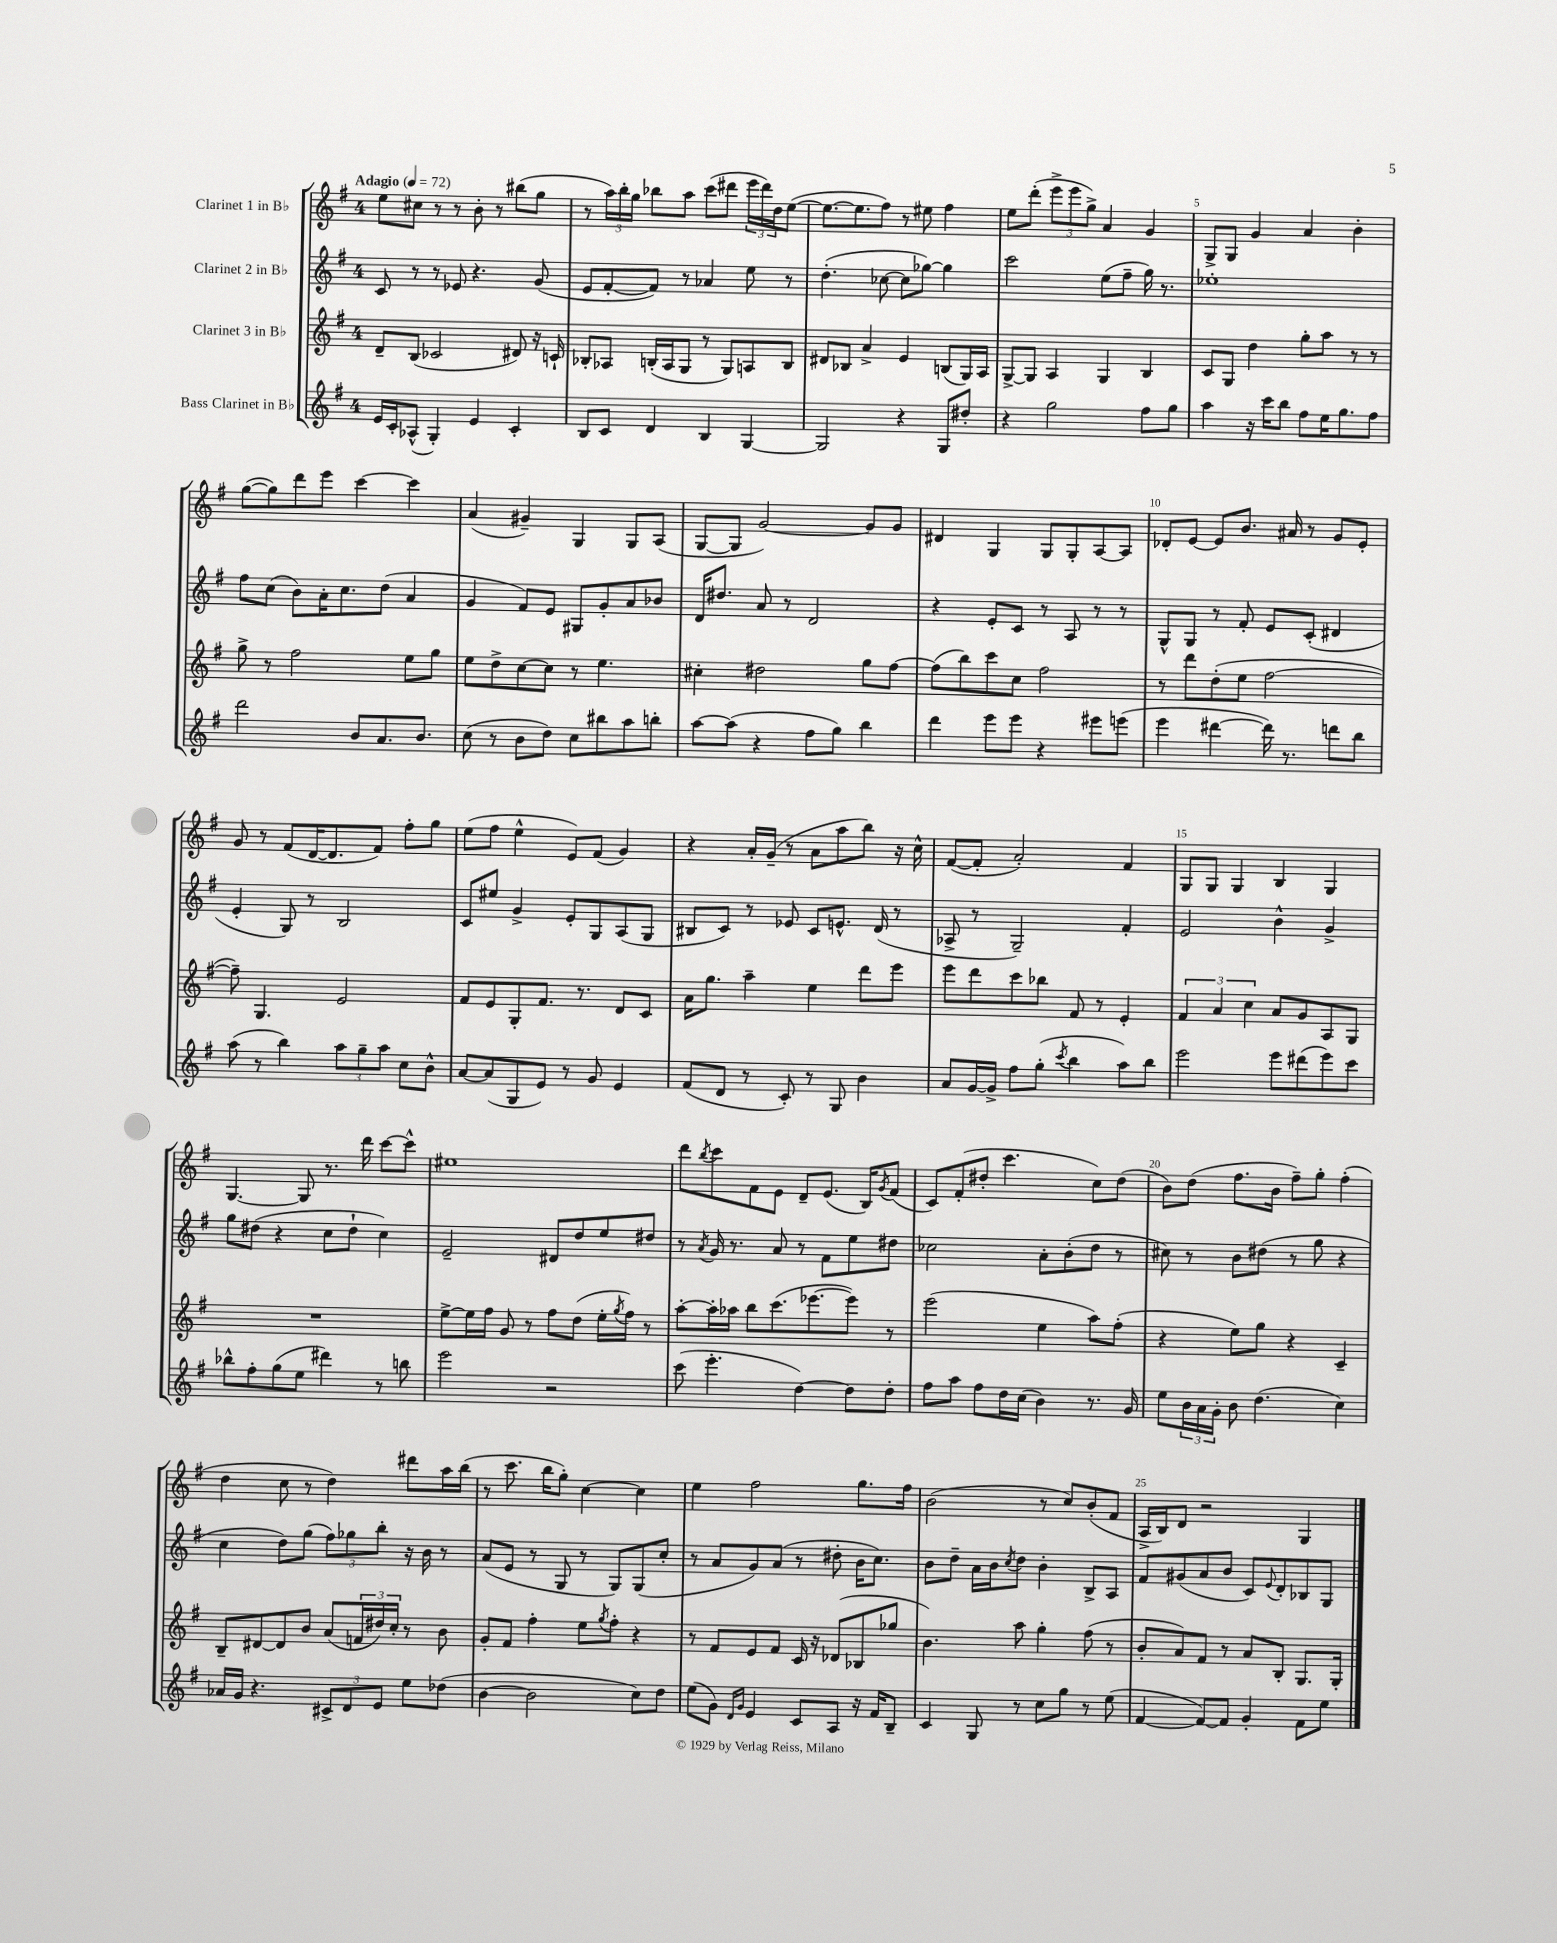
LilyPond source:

<<
\new StaffGroup <<
\new Staff = "s0" \with { instrumentName = "Clarinet 1 in Bb" } {
    \clef treble \key g \major \once \override Staff.TimeSignature.style = #'single-digit \time 4/4 \tempo "Adagio" 4 = 72
    e''8 cis''8 r8 r8 b'8-. r8 bis''8( g''8 |
    r8 \tuplet 3/2 { a''16) b''16-. g''16 } bes''8 a''8 c'''8( dis'''8 \tuplet 3/2 { e'''16 dis'''16) d''16 } e''8~( |
    e''8.~ e''8. fis''8) r8 eis''8 fis''4 |
    e''8 d'''8-.( \tuplet 3/2 { e'''8-> e'''8 g''8->) } a'4 g'4 |
    g8-> g8 g'4 a'4 b'4-. |
    g''8~( g''8) d'''8 e'''8 c'''4~ c'''4 |
    a'4( gis'4--) g4 g8 a8( |
    g8~ g8 g'2~) g'8 g'8 |
    dis'4 g4 g8 g8-. a8~ a8 |
    des'8-. e'8~ e'8 b'8. ais'16 r8 g'8 e'8-. |
    g'8 r8 fis'8( d'16~ d'8. fis'8) fis''8-. g''8 |
    e''8( fis''8 e''4-^ e'8) fis'8( g'4) |
    r4 a'16-. g'16--( r8 a'8 a''8 b''8) r16 c''16-^ |
    fis'8~( fis'8-. a'2-.) fis'4 |
    g8 g8 g4 b4 g4 |
    g4.~ g8 r8. d'''16 c'''8~ c'''8-^ |
    eis''1 |
    d'''8 \acciaccatura { b''8 } c'''8 fis'8 e'8 d'8-- e'8.( b16) \acciaccatura { g'8 } fis'8( |
    c'8) fis'8-.( dis''8-. c'''4. c''8) dis''8( |
    b'8) d''8( fis''8. b'16 fis''8--) g''8-. fis''4-.( |
    d''4 c''8 r8 d''4) dis'''8 a''16 b''16( |
    r8 c'''8. b''16 g''8-.) c''4~ c''4 |
    e''4 fis''2 g''8. fis''16 |
    b'2( r8 c''8) b'8-.( fis'8 |
    a16-> b16) d'8 r2 g4 \bar "|." |
}
\new Staff = "s1" \with { instrumentName = "Clarinet 2 in Bb" } {
    \clef treble \key g \major \once \override Staff.TimeSignature.style = #'single-digit \time 4/4
    c'8 r8 r8 ees'8 r4. g'8( |
    e'8 fis'8~-. fis'8) r8 aes'4 e''8 r8 |
    d''4.-.( ces''8~ ces''8 ges''8~) ges''4 |
    c'''2 e''8( fis''8-- g''16) r8. |
    ees''1-. |
    fis''8 c''8( b'8) a'16-. c''8. d''8( a'4 |
    g'4 fis'8) e'8 gis8 g'8-. a'8 bes'8 |
    d'16 dis''8. a'8 r8 d'2 |
    r4 e'8-. c'8 r8 a8 r8 r8 |
    g8-^ g8 r8 fis'8-. e'8 c'8-.( dis'4 |
    e'4-. g8) r8 b2 |
    c'8 eis''8 g'4-> e'8-. g8 a8( g8 |
    bis8 c'8) r8 ees'8 c'8 e'8.-^ d'16( r8 |
    aes8-> r8 g2--) fis'4-. |
    e'2 b'4-^ g'4-> |
    g''8 dis''8( r4 c''8 dis''8-! c''4) |
    e'2-- dis'8 d''8 e''8 dis''8 |
    r8 \acciaccatura { a'8 } g'16 r8. a'8 r8 fis'8 e''8 dis''8 |
    ces''2 a'8-. b'8-.( d''8 r8 |
    cis''8) r8 b'8 dis''8( r8 g''8 r4 |
    c''4 d''8) g''8( \tuplet 3/2 { fis''8) ges''8 b''8-. } r16 b'16 r8 |
    a'8( e'8 r8 g8 r8 g8) g8( c''8-. |
    r8 a'8 g'8) a'8( r8 dis''8-. b'16 c''8.) |
    b'8 d''8-- a'16 b'16 \acciaccatura { c''8 } d''8 b'4-. b8-> a8 |
    fis'8 gis'8( a'8 b'8 c'8) \appoggiatura { e'8 } d'8-. bes8 g8 \bar "|." |
}
\new Staff = "s2" \with { instrumentName = "Clarinet 3 in Bb" } {
    \clef treble \key g \major \once \override Staff.TimeSignature.style = #'single-digit \time 4/4
    d'8-- b8( ces'2 dis'8) r16 c'16-! |
    bes8-. aes8 b16-.( aes16 g8 r8 g8) a8 b8 |
    dis'8 bes8 a'4-> e'4 b8( g16) a16 |
    g8~-> g8 a4 g4 b4 |
    c'8 g8 d''4 g''8-. a''8 r8 r8 |
    g''8-> r8 fis''2 e''8 g''8 |
    e''8 d''8-> c''8~ c''8 r8 e''4. |
    cis''4-. dis''2 g''8 fis''8~ |
    fis''8( b''8) c'''8 c''8 fis''2 |
    r8 d'''8 d''8-.( e''8 fis''2~ |
    fis''8--) g4. e'2 |
    fis'8 e'8 g8-. fis'8. r8. d'8 c'8 |
    a'16 g''8. a''4-- e''4 d'''8 e'''8 |
    e'''8 d'''8 c'''8 bes''8 fis'8 r8 e'4-. |
    \tuplet 3/2 { fis'4 a'4 c''4 } a'8 g'8 a8 g8 |
    R1 |
    e''8~-> e''16 fis''16 g'8 r8 fis''8 d''8( e''16-. \acciaccatura { g''8 } fis''16) r8 |
    a''8~-. a''16-. aes''16 b''8 c'''8.( ees'''8.~ ees'''8) r8 |
    e'''2( e''4 a''8) fis''8-.( |
    r4 e''8) g''8 r4 c'4-- |
    b8-- dis'8~ dis'8 b'8 a'8( \tuplet 3/2 { f'16 dis''16) c''16-. } r8 b'8 |
    g'8-. fis'8 fis''4-. e''8 \acciaccatura { g''8 } fis''8-. r4 |
    r8 fis'8 e'8 fis'8 c'16 r16 des'8( bes8 ges''8 |
    b'4.) a''8 g''4-. fis''8( r8 |
    b'8-. a'8) fis'8 r8 a'8 b8-. g8. g16-. \bar "|." |
}
\new Staff = "s3" \with { instrumentName = "Bass Clarinet in Bb" } {
    \clef treble \key g \major \once \override Staff.TimeSignature.style = #'single-digit \time 4/4
    e'16 c'16-. aes8-^( g4-.) e'4 c'4-. |
    b8 c'8 d'4 b4 g4~ |
    g2 r4 g8 dis''8-. |
    r4 g''2 fis''8 g''8 |
    a''4 r16 c'''16 b''8 fis''8 e''16 g''8. fis''8 |
    d'''2 b'8 a'8. b'8. |
    c''8( r8 b'8 d''8) c''8 bis''8 a''8 b''8-. |
    a''8~ a''8( r4 fis''8 g''8) b''4 |
    d'''4 e'''8 e'''8 r4 eis'''8 e'''8( |
    e'''4 dis'''4~ dis'''16) r8. d'''8 b''8 |
    a''8( r8 b''4) \tuplet 3/2 { a''8 g''8-- a''8 } c''8 b'8-^ |
    a'8~ a'8( g8 e'8) r8 g'8 e'4 |
    fis'8( d'8 r8 c'8-.) r8 g8 b'4 |
    a'8 g'16~ g'16-> fis''8 g''8-.( \acciaccatura { c'''8 } b''4 a''8) b''8 |
    e'''2 e'''8 dis'''8( e'''8) c'''8 |
    bes''8-^ fis''8-. g''8( e''8 dis'''4) r8 b''8 |
    e'''2 r2 |
    c'''8( e'''4.-. d''4~) d''8 d''8-. |
    fis''8 a''8 fis''8 d''16 c''16( b'4) r8. g'16 |
    e''8 \tuplet 3/2 { b'16 a'16 g'16-. } b'8 d''4.( c''4) |
    aes'16 g'16 r4. \tuplet 3/2 { cis'8-> d'8 e'8 } e''8 des''8( |
    b'4~ b'2 c''8) d''8 |
    e''8( g'8) \grace { d'16 g'16 } e'4 c'8 a8 r16 fis'16 b8-- |
    c'4 g8 r8 c''8 g''8 r8 e''8( |
    fis'4~ fis'8~) fis'8 g'4-. fis'8 e''8 \bar "|." |
}
>>
>>
\layout { \context { \Score \override BarNumber.break-visibility = ##(#f #t #t) barNumberVisibility = #(every-nth-bar-number-visible 5) } }
